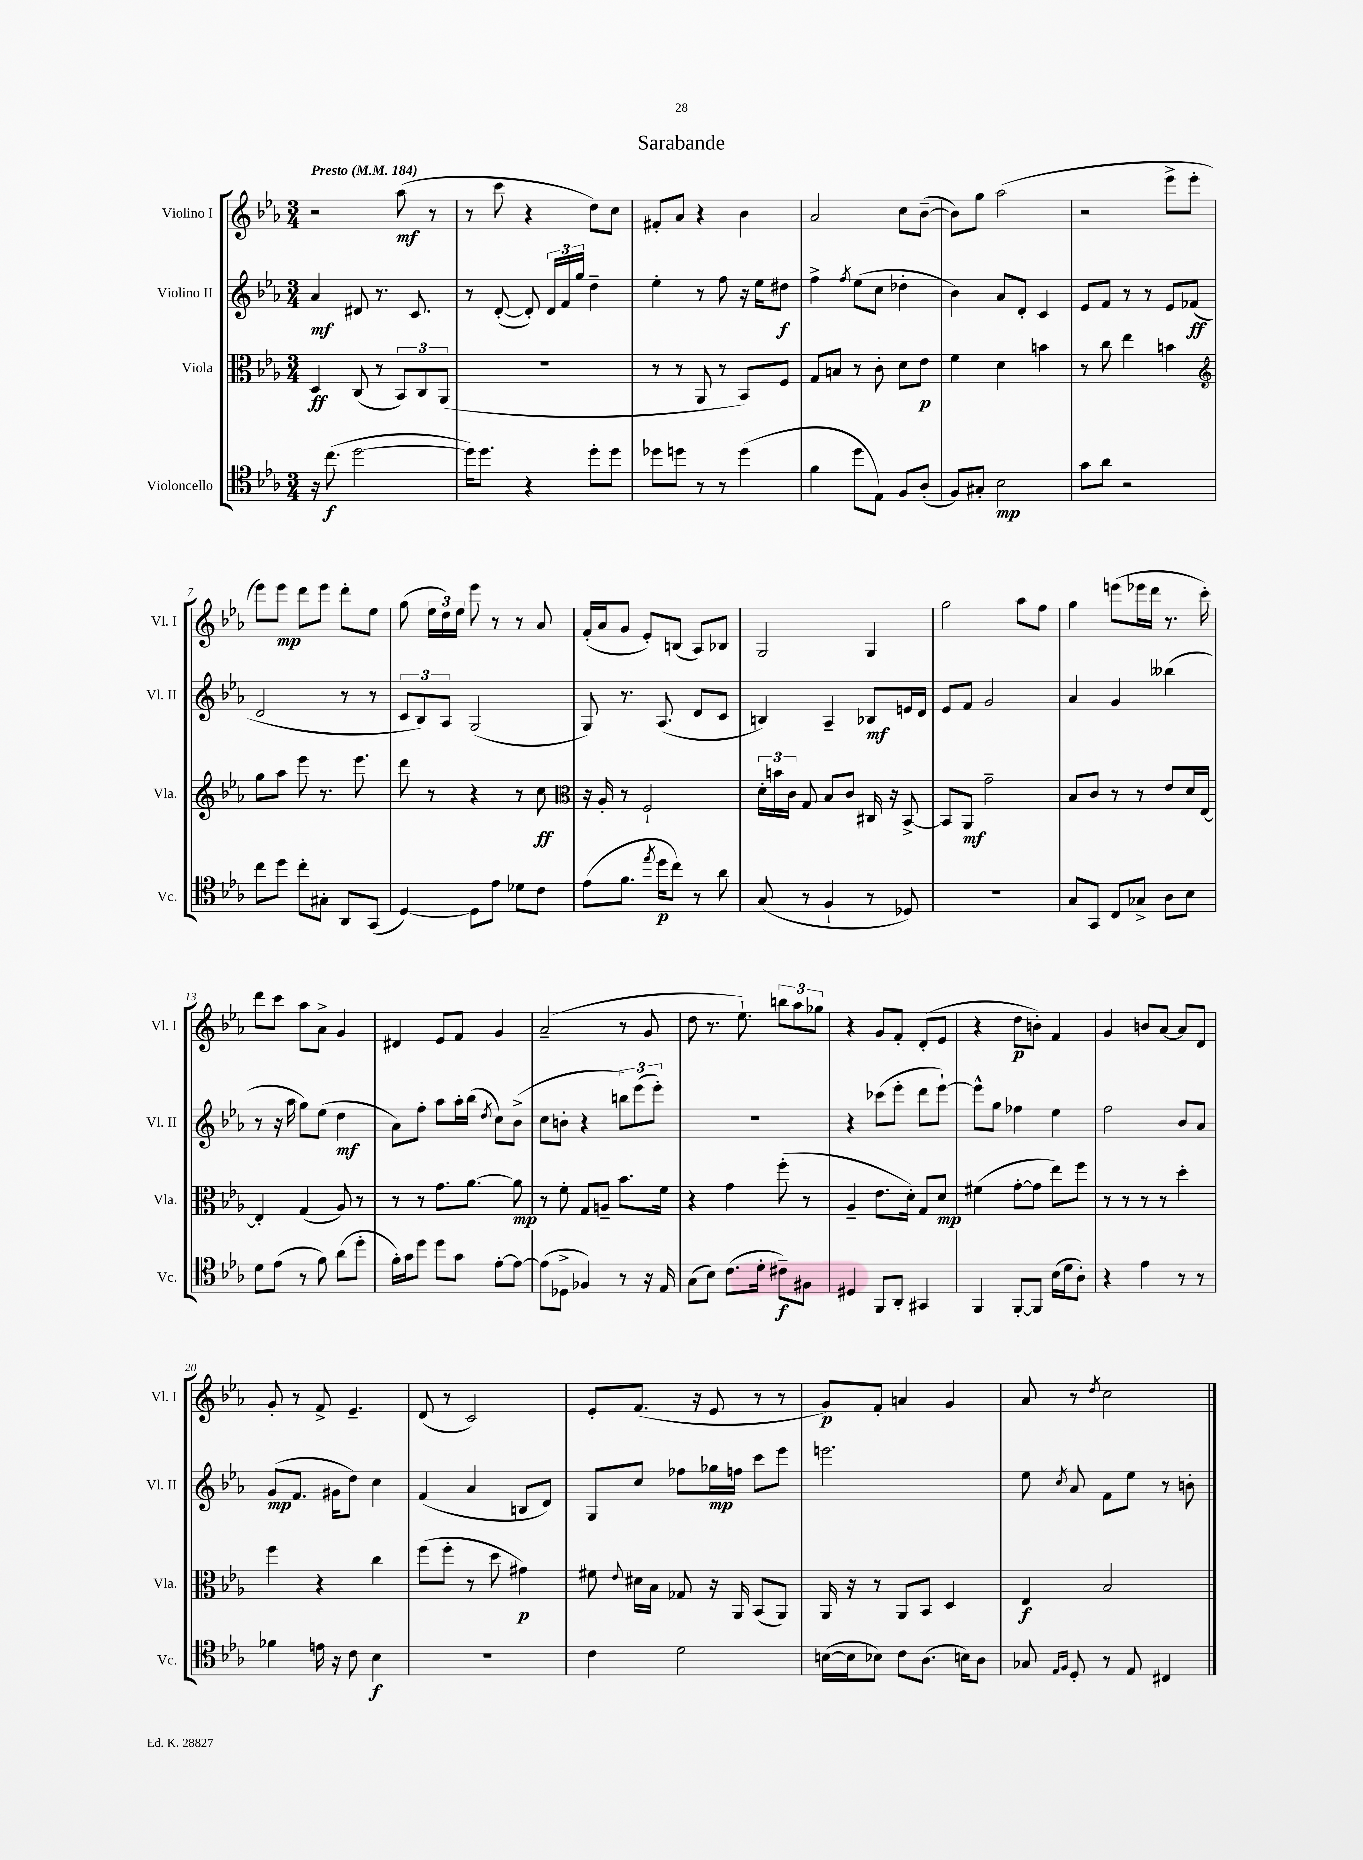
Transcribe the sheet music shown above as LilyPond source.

\header { title = "Sarabande" }
<<
\new StaffGroup <<
\new Staff = "s0" \with { instrumentName = "Violino I" shortInstrumentName = "Vl. I" } {
    \clef treble \key ees \major \numericTimeSignature \time 3/4 \tempo "Presto" 4 = 184
    \autoBeamOff r2 aes''8\mf( r8 |
    r8 c'''8 r4 d''8[) c''8] |
    fis'8[-. aes'8] r4 bes'4 |
    aes'2 c''8[ bes'8]~--( |
    bes'8[) g''8] aes''2( |
    r2 ees'''8[-> ees'''8]-. |
    ees'''8[) ees'''8]\mp d'''8[ ees'''8] d'''8[-. ees''8] |
    g''8( \tuplet 3/2 { ees''16[ d''16) ees''16] } ees'''8 r8 r8 aes'8 |
    f'16[-.( aes'16 g'8] ees'8[-.) b8]( aes8[) bes8] |
    g2 g4 |
    g''2 aes''8[ f''8] |
    g''4 e'''8[( ees'''16 d'''16] r8. c'''16-.) |
    d'''8[ c'''8] aes''8[ aes'8]-> g'4 |
    dis'4 ees'8[ f'8] g'4 |
    aes'2--( r8 g'8 |
    d''8 r8. ees''8.-!) \tuplet 3/2 { b''8[ aes''8 ges''8] } |
    r4 g'8[ f'8]-. d'8[-.( ees'8] |
    r4 d''8[\p b'8]-.) f'4 |
    g'4 b'8[ aes'8]~ aes'8[ d'8] |
    g'8-. r8 f'8-> ees'4.-- |
    d'8( r8 c'2) |
    ees'8[-. f'8.]( r16 ees'8 r8 r8 |
    g'8[\p) f'8]-. a'4 g'4 |
    aes'8 r8 \acciaccatura { d''8 } c''2 \bar "|." |
}
\new Staff = "s1" \with { instrumentName = "Violino II" shortInstrumentName = "Vl. II" } {
    \clef treble \key ees \major \numericTimeSignature \time 3/4
    \autoBeamOff aes'4\mf dis'8 r8. c'8. |
    r8 d'8~-.( d'8-.) \tuplet 3/2 { d'16[ f'16 g''16] } d''4-- |
    ees''4-. r8 f''8 r16 ees''16[ dis''8]\f |
    f''4-> \acciaccatura { f''8 } ees''8[( c''8] des''4-. |
    bes'4) aes'8[ d'8]-. c'4 |
    ees'8[ f'8] r8 r8 ees'8[ fes'8]\ff( |
    d'2 r8 r8 |
    \tuplet 3/2 { c'8[ bes8) aes8] } g2( |
    g8) r8. aes8.( d'8[ c'8] |
    b4) aes4-- bes8[\mf e'16 d'16] |
    ees'8[ f'8] g'2 |
    aes'4 g'4 beses''4( |
    r8 r16 aes''16 g''8[) ees''8]( d''4\mf |
    aes'8[) f''8]-. aes''8[ aes''16-. bes''16]( \acciaccatura { d''8 } c''8[) bes'8]->( |
    c''8[ b'8]-. r4 \tuplet 3/2 { b''8[) ees'''8( ees'''8]-.) } |
    R2. |
    r4 ces'''8[( ees'''8]-. d'''8[ ees'''8]~-!) |
    ees'''8[-^ g''8] fes''4 ees''4 |
    f''2 bes'8[ aes'8] |
    g'8[\mp( f'8.] gis'16[ d''8]) c''4 |
    f'4( aes'4 b8[ d'8]) |
    g8[ c''8] fes''8[ ges''16\mp f''16] c'''8[ ees'''8] |
    e'''2. |
    ees''8 \acciaccatura { c''8 } aes'8 f'8[ ees''8] r8 b'8-. \bar "|." |
}
\new Staff = "s2" \with { instrumentName = "Viola" shortInstrumentName = "Vla." } {
    \clef alto \key ees \major \numericTimeSignature \time 3/4
    \autoBeamOff d4\ff c8( r8 \tuplet 3/2 { bes,8[) c8 aes,8]( } |
    R2. |
    r8 r8 aes,8 r8 bes,8[) f8] |
    g8[ b8] r8 c'8-. d'8[ ees'8]\p |
    f'4 d'4 b'4 |
    r8 c''8 ees''4 b'4 |
    \clef treble g''8[ aes''8] ees'''8 r8. ees'''8. |
    d'''8 r8 r4 r8 c''8\ff |
    \clef alto r16 aes16-. r8 f2-! |
    \tuplet 3/2 { d'16[-. b'16 c'16] } g8 bes8[ c'8] cis16 r16 bes,8~-> |
    bes,8[ aes,8]\mf g'2-- |
    bes8[ c'8] r8 r8 ees'8[ d'16 ees16]~ |
    ees4-. g4( aes8) r8 |
    r8 r8 g'8.[ aes'8.]~ aes'8\mp |
    r8 f'8-. g8[ a8]-- bes'8.[ f'16] |
    r4 g'4 f''8-.( r8 |
    aes4-- ees'8.[ d'16]-.) g8[ d'8]\mp |
    fis'4( g'8[~-. g'8] ees''8[) f''8] |
    r8 r8 r8 r8 d''4-. |
    f''4 r4 c''4 |
    f''8[( f''8]-. r8 d''8 gis'4\p) |
    fis'8 \appoggiatura { ees'8 } dis'16[ bes16] ges8 r16 aes,16 bes,8[( aes,8]) |
    aes,16 r16 r8 aes,8[ bes,8] d4 |
    ees4\f bes2 \bar "|." |
}
\new Staff = "s3" \with { instrumentName = "Violoncello" shortInstrumentName = "Vc." } {
    \clef tenor \key ees \major \numericTimeSignature \time 3/4
    \autoBeamOff r16 c''8.\f( d''2~ |
    d''16[) d''8.] r4 d''8[-. d''8] |
    des''8[ d''8] r8 r8 d''4( |
    f'4 d''8[ ees8]) f8[ aes8]-.( |
    f8[) gis8]-. bes2\mp |
    g'8[ aes'8] r2 |
    c''8[ d''8] c''8[-. gis8]-. aes,8[ g,8]( |
    d4~) d8[ ees'8] des'8[ c'8] |
    ees'8[( f'8.] \acciaccatura { ees''8 } d''16[\p c''8]) r8 aes'8 |
    g8( r8 f4-! r8 des8) |
    R2. |
    g8[ g,8] c8[ ges8]-> aes8[ bes8] |
    d'8[ ees'8]( r8 f'8) aes'8[( d''8]-. |
    f'16[-.) g'16 d''8] d''8[ g'8] ees'8[~-. ees'8]~ |
    ees'8[( des8]-> fes4) r8 r16 ees16 |
    g8[( bes8]) c'8.[( d'16]-. cis'8[--\f) fis8] |
    dis4 f,8[ aes,8]-. gis,4 |
    f,4 f,8[~-. f,8] bes16[( d'16 aes8]-.) |
    r4 ees'4 r8 r8 |
    fes'4 e'16 r16 c'8 bes4\f |
    R2. |
    c'4 d'2 |
    b16[~( b16 bes8]) c'8[ aes8.]( b16[) aes8] |
    ges8 \grace { ees16[ f16] } d8-. r8 ees8 cis4 \bar "|." |
}
>>
>>
